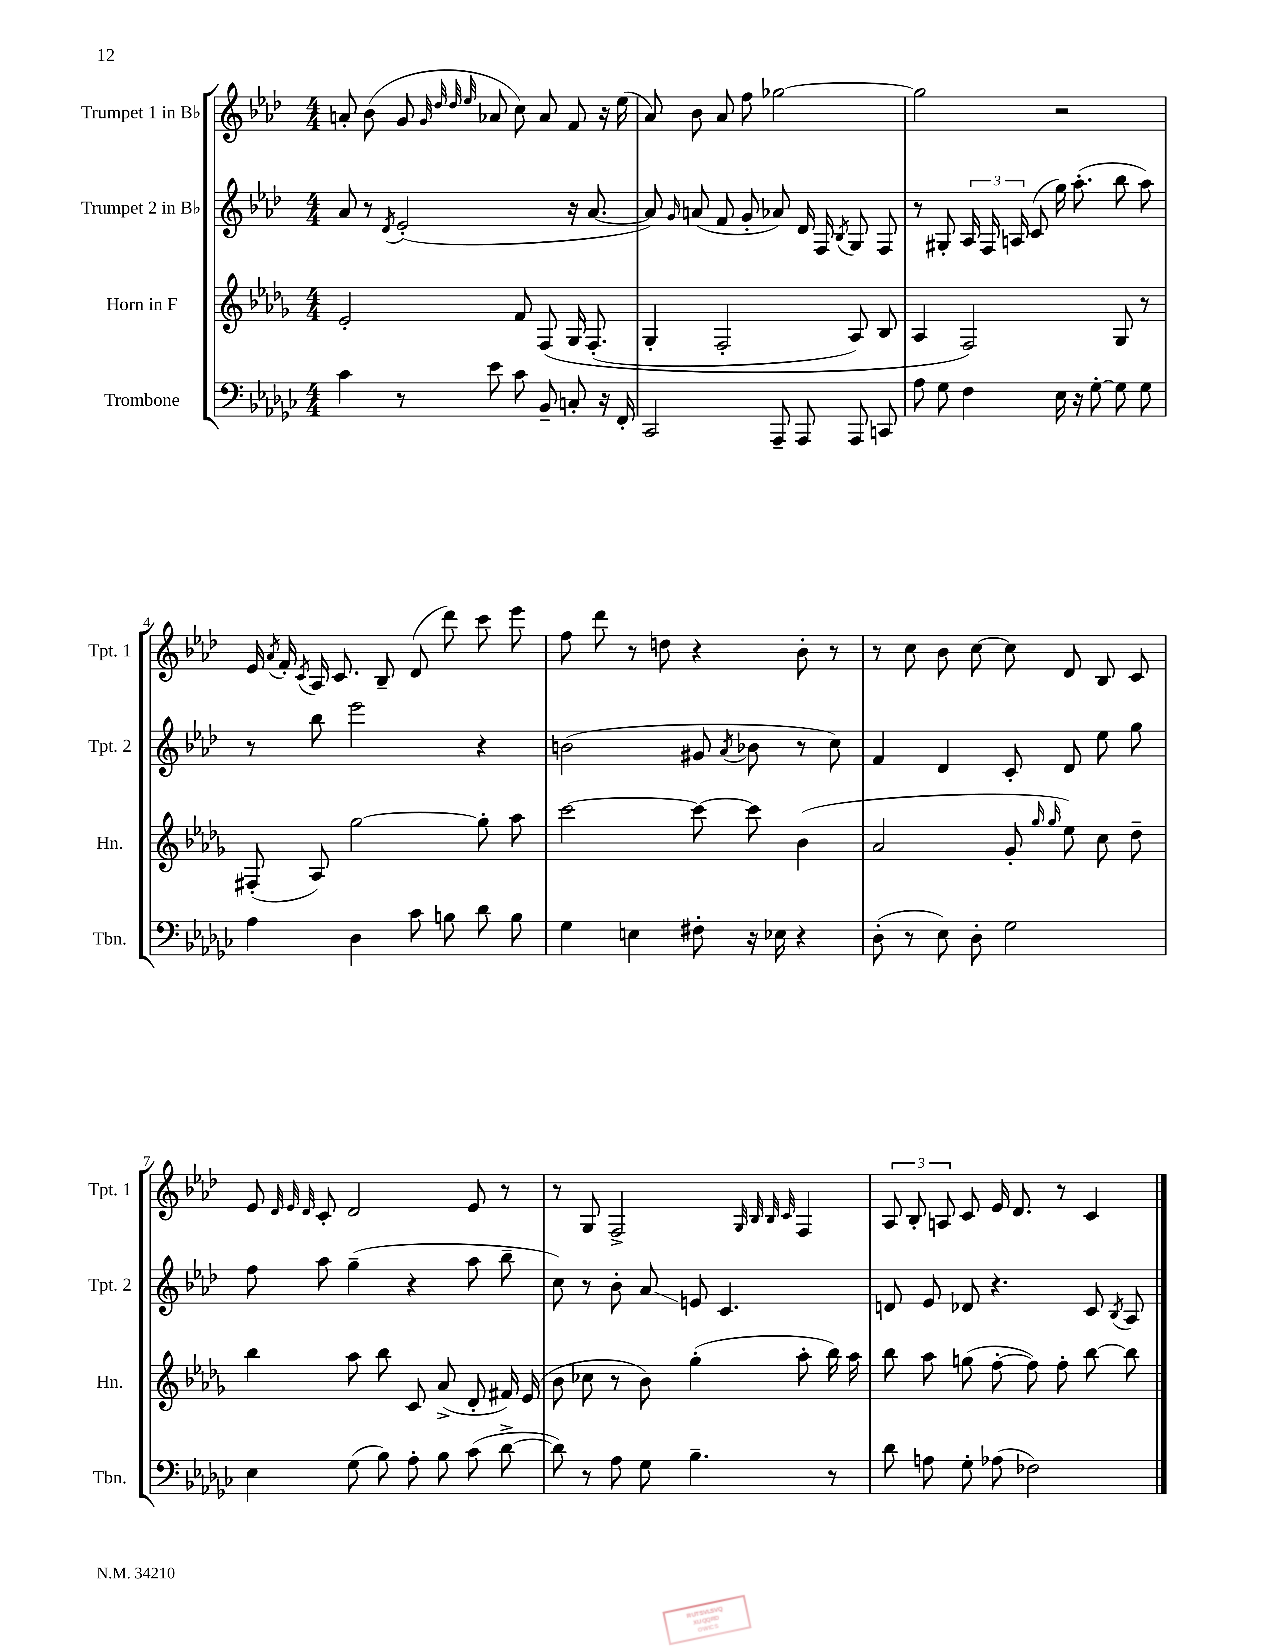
<<
\new StaffGroup <<
\new Staff = "s0" \with { instrumentName = "Trumpet 1 in Bb" shortInstrumentName = "Tpt. 1" } {
    \clef treble \key aes \major \numericTimeSignature \time 4/4
    \autoBeamOff a'8-. bes'8( g'8 \grace { g'32 des''32 des''32 ees''32 } aes'8 c''8) aes'8 f'8 r16 ees''16( |
    aes'8) bes'8 aes'8 f''8 ges''2~ |
    ges''2 r2 |
    ees'16 \acciaccatura { aes'8 } f'16-. \acciaccatura { c'8 } aes16 c'8. bes8-- des'8( des'''8) c'''8 ees'''8 |
    f''8 des'''8 r8 d''8 r4 bes'8-. r8 |
    r8 c''8 bes'8 c''8~ c''8 des'8 bes8 c'8 |
    ees'8 \grace { des'32 ees'32 des'32 } c'8-. des'2 ees'8 r8 |
    r8 g8 f2-> \grace { g32 bes32 bes32 c'32 } f4 |
    \tuplet 3/2 { aes8 bes8-. a8 } c'8 ees'16 des'8. r8 c'4 \bar "|." |
}
\new Staff = "s1" \with { instrumentName = "Trumpet 2 in Bb" shortInstrumentName = "Tpt. 2" } {
    \clef treble \key aes \major \numericTimeSignature \time 4/4
    \autoBeamOff aes'8 r8 \acciaccatura { des'8 } ees'2-.( r16 aes'8.~ |
    aes'8) \grace { g'16 } a'8( f'8 g'8-. aes'8) des'16 f16 \acciaccatura { bes8 } g8 f8 |
    r8 gis8-. \tuplet 3/2 { aes16 f16 a16 } c'8( g''16) aes''8.-.( bes''8 aes''8) |
    r8 bes''8 ees'''2 r4 |
    b'2( gis'8 \acciaccatura { aes'8 } bes'8 r8 c''8) |
    f'4 des'4 c'8-. des'8 ees''8 g''8 |
    f''8 aes''8 g''4--( r4 aes''8 bes''8-- |
    c''8) r8 bes'8-. aes'8\glissando e'8 c'4. |
    d'8 ees'8 des'8 r4. c'8 \acciaccatura { bes8 } aes8 \bar "|." |
}
\new Staff = "s2" \with { instrumentName = "Horn in F" shortInstrumentName = "Hn." } {
    \clef treble \key des \major \numericTimeSignature \time 4/4
    \autoBeamOff ees'2-. f'8 f8\( ges16 f8.-.( |
    ges4-. f2-. aes8) bes8 |
    aes4 f2\) ges8 r8 |
    fis8-.( aes8) ges''2~ ges''8-. aes''8 |
    c'''2~ c'''8~ c'''8 bes'4( |
    aes'2 ges'8-. \grace { ges''16 ges''16 } ees''8) c''8 des''8-- |
    bes''4 aes''8 bes''8 c'8 aes'8->( des'8-. fis'16) ees'16( |
    bes'8 ces''8 r8 bes'8) ges''4-.( aes''8-. bes''16) aes''16 |
    bes''8 aes''8 g''8( f''8~-. f''8) f''8-. bes''8~ bes''8 \bar "|." |
}
\new Staff = "s3" \with { instrumentName = "Trombone" shortInstrumentName = "Tbn." } {
    \clef bass \key ges \major \numericTimeSignature \time 4/4
    \autoBeamOff ces'4 r8 ees'8 ces'8 bes,8-- c8-. r16 f,16-. |
    ces,2 aes,,8-- aes,,8 aes,,8 c,8 |
    aes8 ges8 f4 ees16 r16 ges8~-. ges8 ges8 |
    aes4 des4 ces'8 b8 des'8 b8 |
    ges4 e4 fis8-. r16 ees16 r4 |
    des8-.( r8 ees8) des8-. ges2 |
    ees4 ges8( bes8) aes8-. bes8 ces'8( des'8~-> |
    des'8) r8 aes8 ges8 bes4.-- r8 |
    des'8 a8 ges8-. aes8( fes2) \bar "|." |
}
>>
>>
